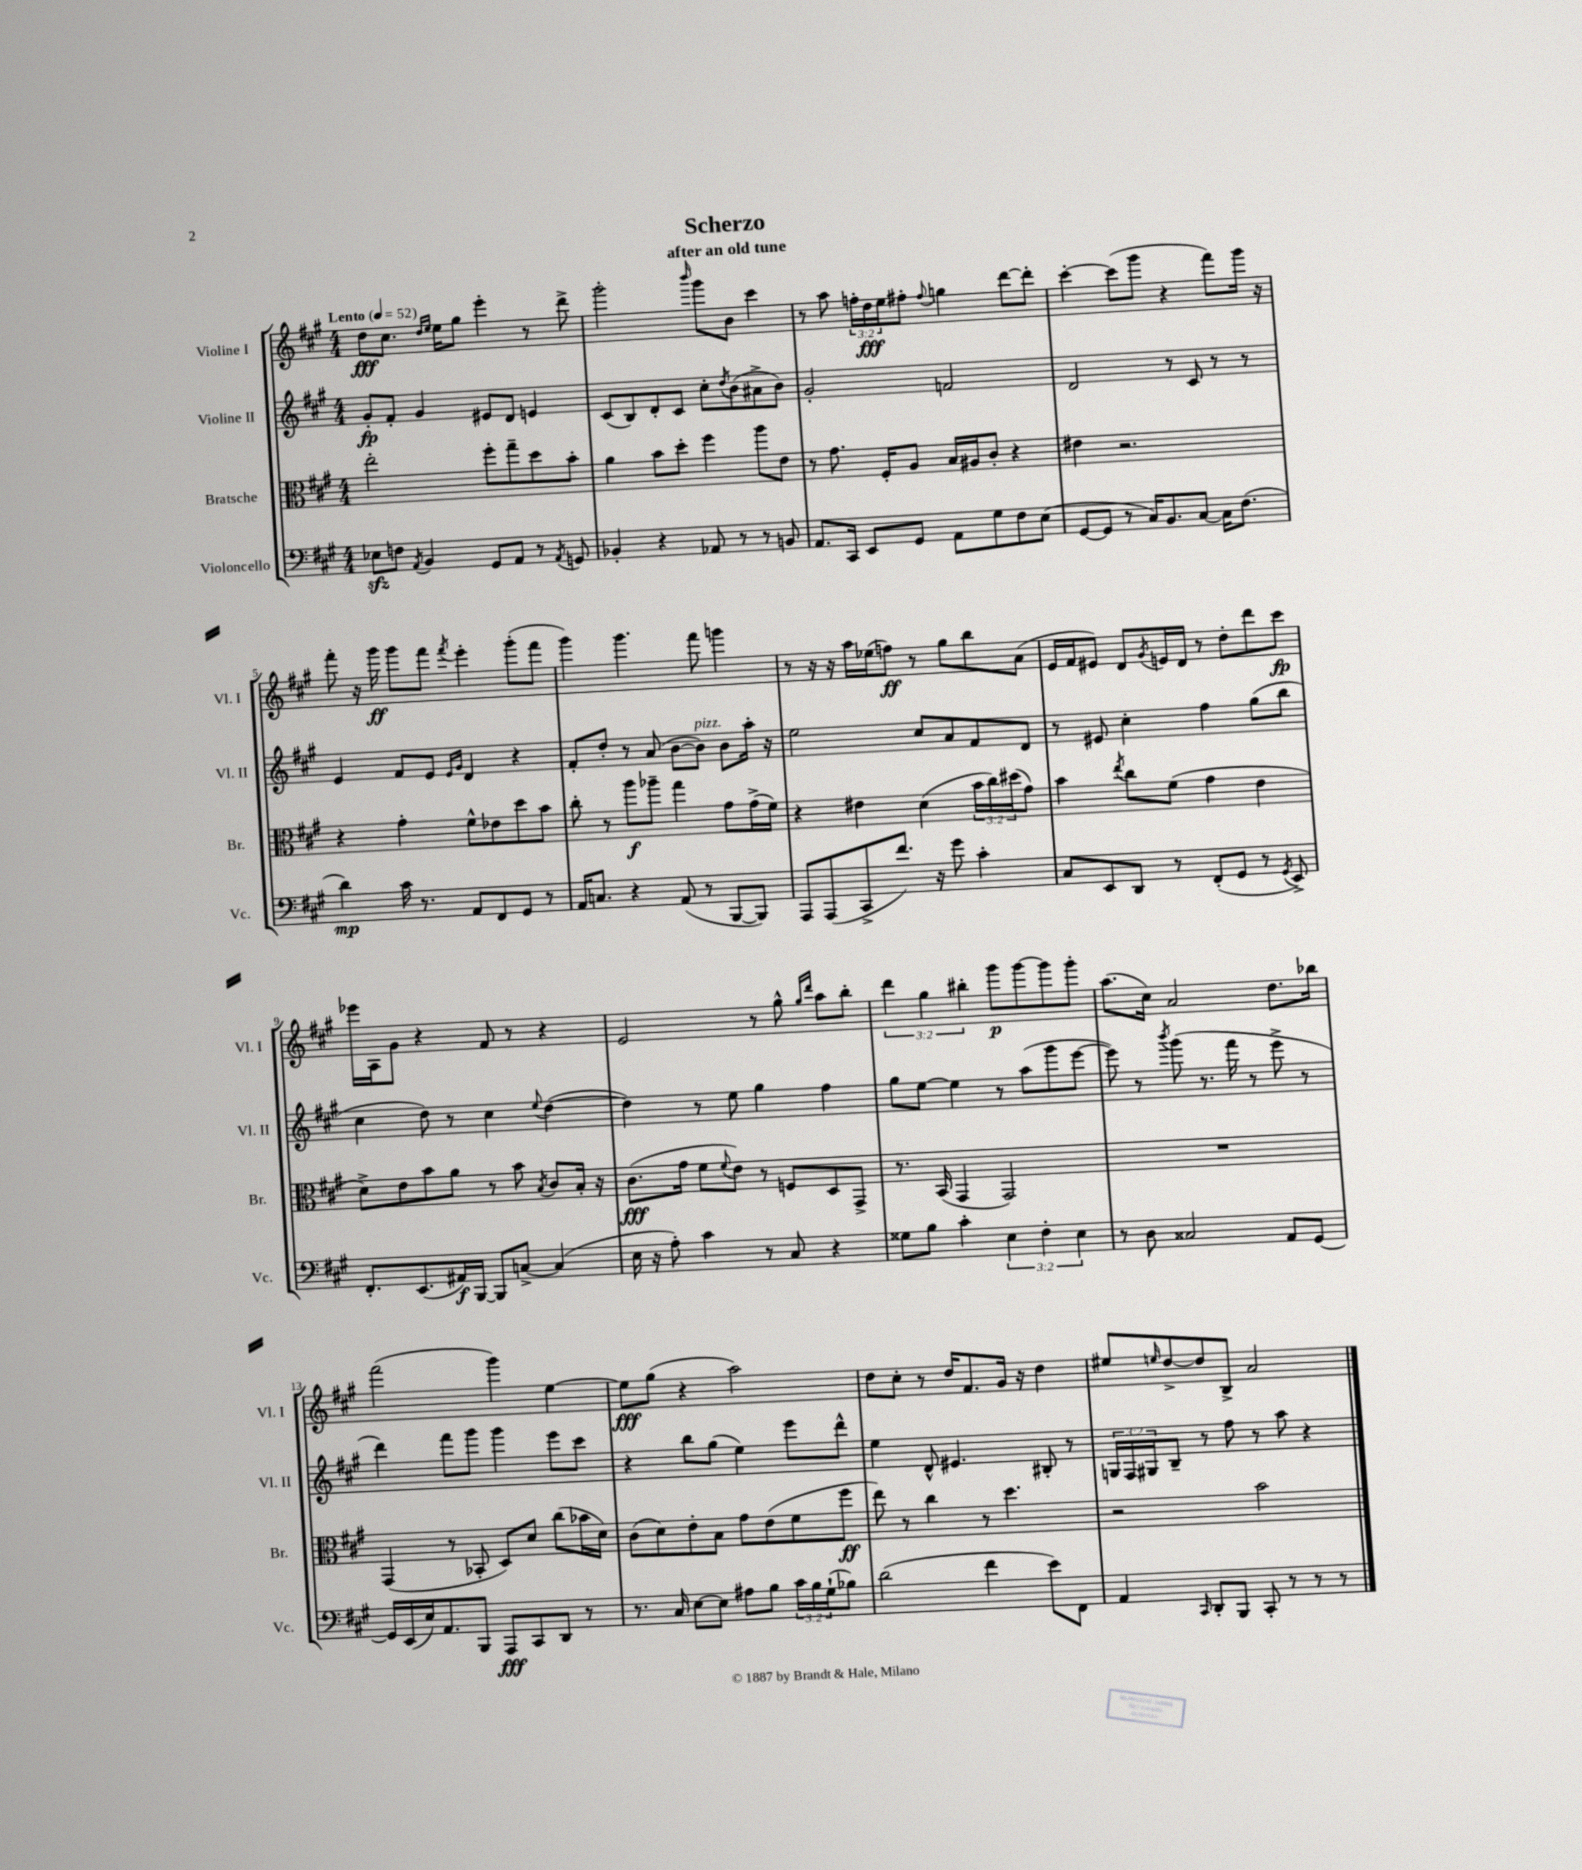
\header { title = "Scherzo" subtitle = "after an old tune" }
<<
\new StaffGroup <<
\new Staff = "s0" \with { instrumentName = "Violine I" shortInstrumentName = "Vl. I" } {
    \clef treble \key a \major \numericTimeSignature \time 4/4 \override Staff.TupletNumber.text = #tuplet-number::calc-fraction-text \tempo "Lento" 4 = 52
    d''8\fff cis''8. \grace { d''16 e''16 } e''16 gis''8 e'''4-. r8 d'''8-> |
    gis'''2-. \grace { b'''16 } gis'''8 b'8 cis'''4 |
    r8 a''8 \tuplet 3/2 { f''16-. d''16\fff e''16 } fis''8-. \appoggiatura { fis''8 } g''4 d'''8~ d'''8-. |
    cis'''4~-. cis'''8( gis'''8 r4 fis'''8) gis'''16 r16 |
    fis'''8-. r16 gis'''16\ff gis'''8 fis'''8 \acciaccatura { fis'''8 } e'''4-. gis'''8-.( fis'''8 |
    gis'''4) gis'''4. fis'''8 g'''4 |
    r8 r16 r16 a''16 ees''16( f''8\ff) r8 gis''8 b''8 a'8( |
    e'16 fis'16 eis'8) d'8 \acciaccatura { gis'8 } e'16 d'16 r8 d''8-. d'''8 cis'''8\fp |
    ees'''16 a16 gis'8 r4 fis'8 r8 r4 |
    e'2 r8 gis''8-^ \grace { gis''16 d'''16 } a''8 b''8-. |
    \tuplet 3/2 { d'''4 gis''4 bis''4-. } gis'''8\p gis'''8~ gis'''8 gis'''8-. |
    a''8.( cis''16) a'2 d''8. bes''16 |
    fis'''2( gis'''4) e''4~ |
    e''8\fff gis''8( r4 a''2) |
    d''8 cis''8-. r8 d''16 fis'8. gis'16 r16 d''4 |
    eis''8 \grace { e''16 } d''8~-> d''8 b8-> a'2 \bar "|." |
}
\new Staff = "s1" \with { instrumentName = "Violine II" shortInstrumentName = "Vl. II" } {
    \clef treble \key a \major \numericTimeSignature \time 4/4 \override Staff.TupletNumber.text = #tuplet-number::calc-fraction-text
    gis'8-.\fp fis'8-. gis'4 eis'8 d'8 e'4 |
    cis'8( b8) d'8-. cis'8 cis''8-. \acciaccatura { d''8 } b'8( ais'8-> b'8) |
    gis'2-. f'2 |
    d'2 r8 cis'8 r8 r8 |
    e'4 fis'8 e'8 \grace { e'16 gis'16 } d'4 r4 |
    fis'8-. d''8-. r8 a'8( b'8~ b'8^\markup { \italic "pizz." }) b'8 a''16-. r16 |
    e''2 cis''8 a'8 fis'8 d'8 |
    r8 eis'8 cis''4-. fis''4 gis''8( b''8 |
    cis''4 d''8) r8 cis''4 \appoggiatura { e''8 } d''4~( |
    d''4) r8 e''8 gis''4 fis''4 |
    gis''8 e''8~ e''4 r8 a''8( gis'''8 e'''8~ |
    e'''8) r8 \acciaccatura { b'''8 } gis'''8( r8. fis'''16 r8 e'''8-> r8 |
    d'''4) fis'''8 gis'''8 gis'''4 e'''8 cis'''8 |
    r4 b''8 gis''8( e''4) e'''8 d'''8-^ |
    e''4 d'8-^ eis'4. bis8-. r8 |
    \tuplet 3/2 { g16 fis16 gis16 } b8-- r8 fis''8 r8 a''8 r4 \bar "|." |
}
\new Staff = "s2" \with { instrumentName = "Bratsche" shortInstrumentName = "Br." } {
    \clef alto \key a \major \numericTimeSignature \time 4/4 \override Staff.TupletNumber.text = #tuplet-number::calc-fraction-text
    e''2-. fis''8-. gis''8-- d''8 b'8-. |
    a'4 b'8 d''8-. fis''4 a''8 e'8 |
    r8 gis'8. fis16-. a8 b16 ais16 cis'8-. r4 |
    eis'4 r2. |
    r4 gis'4-. fis'8-^ ees'8 d''8 b'8 |
    cis''8-. r8 a''8\f aes''8-- gis''4 gis'8 gis'16->( fis'16) |
    r4 eis'4 d'4( \tuplet 3/2 { b'16 cis''16) dis''16( } gis'8) |
    b'4 \acciaccatura { e''8 } cis''8 fis'8( gis'4 e'4 |
    d'8->) e'8 b'8 a'8 r8 b'8 \acciaccatura { b8 } cis'8 b16-. r16 |
    cis'8.\fff( gis'16 fis'8 \appoggiatura { fis'8 } e'8) r8 f8 d8 gis,8-> |
    r8. b,16( gis,4 gis,2) |
    R1 |
    gis,4( r8 bes,8-. d8) d'8 cis''8( bes'16 d'16) |
    cis'8( d'8) e'8-. b8 gis'8 e'8( fis'8 fis''8\ff |
    e''8) r8 cis''4 r8 d''4. |
    r2 b'2 \bar "|." |
}
\new Staff = "s3" \with { instrumentName = "Violoncello" shortInstrumentName = "Vc." } {
    \clef bass \key a \major \numericTimeSignature \time 4/4 \override Staff.TupletNumber.text = #tuplet-number::calc-fraction-text
    ees8\sfz f8 \acciaccatura { a,8 } b,4 gis,8 a,8 r8 \acciaccatura { a,8 } g,8 |
    bes,4-. r4 aes,8 r8 r8 b,8 |
    a,8. cis,16 e,8 gis,8 a,8 gis8 fis8 e8( |
    gis,8~ gis,8 r8 cis16) b,8. cis8~ cis16 fis8.( |
    d'4\mp) cis'16 r8. a,8 fis,8 gis,8 r8 |
    a,16 c8. r4 a,8( r8 b,,8~ b,,8) |
    a,,8 a,,8( cis,8-> fis'8.) r16 gis'8 cis'4-. |
    cis8 e,8 d,8 r8 fis,8-.( gis,8 r8 \acciaccatura { gis,8 } e,8->) |
    fis,8.-. e,8.( ais,16\f) b,,16~ b,,8 c8~-> c4( |
    e16 r16 a8-.) cis'4 r8 cis8 r4 |
    gisis8 b8 cis'4-. \tuplet 3/2 { e4 fis4-. e4 } |
    r8 d8 cisis2 a,8 gis,8~ |
    gis,16 e,16( e16) a,8. b,,8 a,,8\fff cis,8 d,8 r8 |
    r8. cis16 e8~ e8 ais8 b8 \tuplet 3/2 { cis'16 b16 gis16-!( } bes8) |
    d'2( fis'4 e'8) fis,8 |
    a,4 \grace { cis,16 } d,8-. b,,8 cis,8-. r8 r8 r8 \bar "|." |
}
>>
>>
